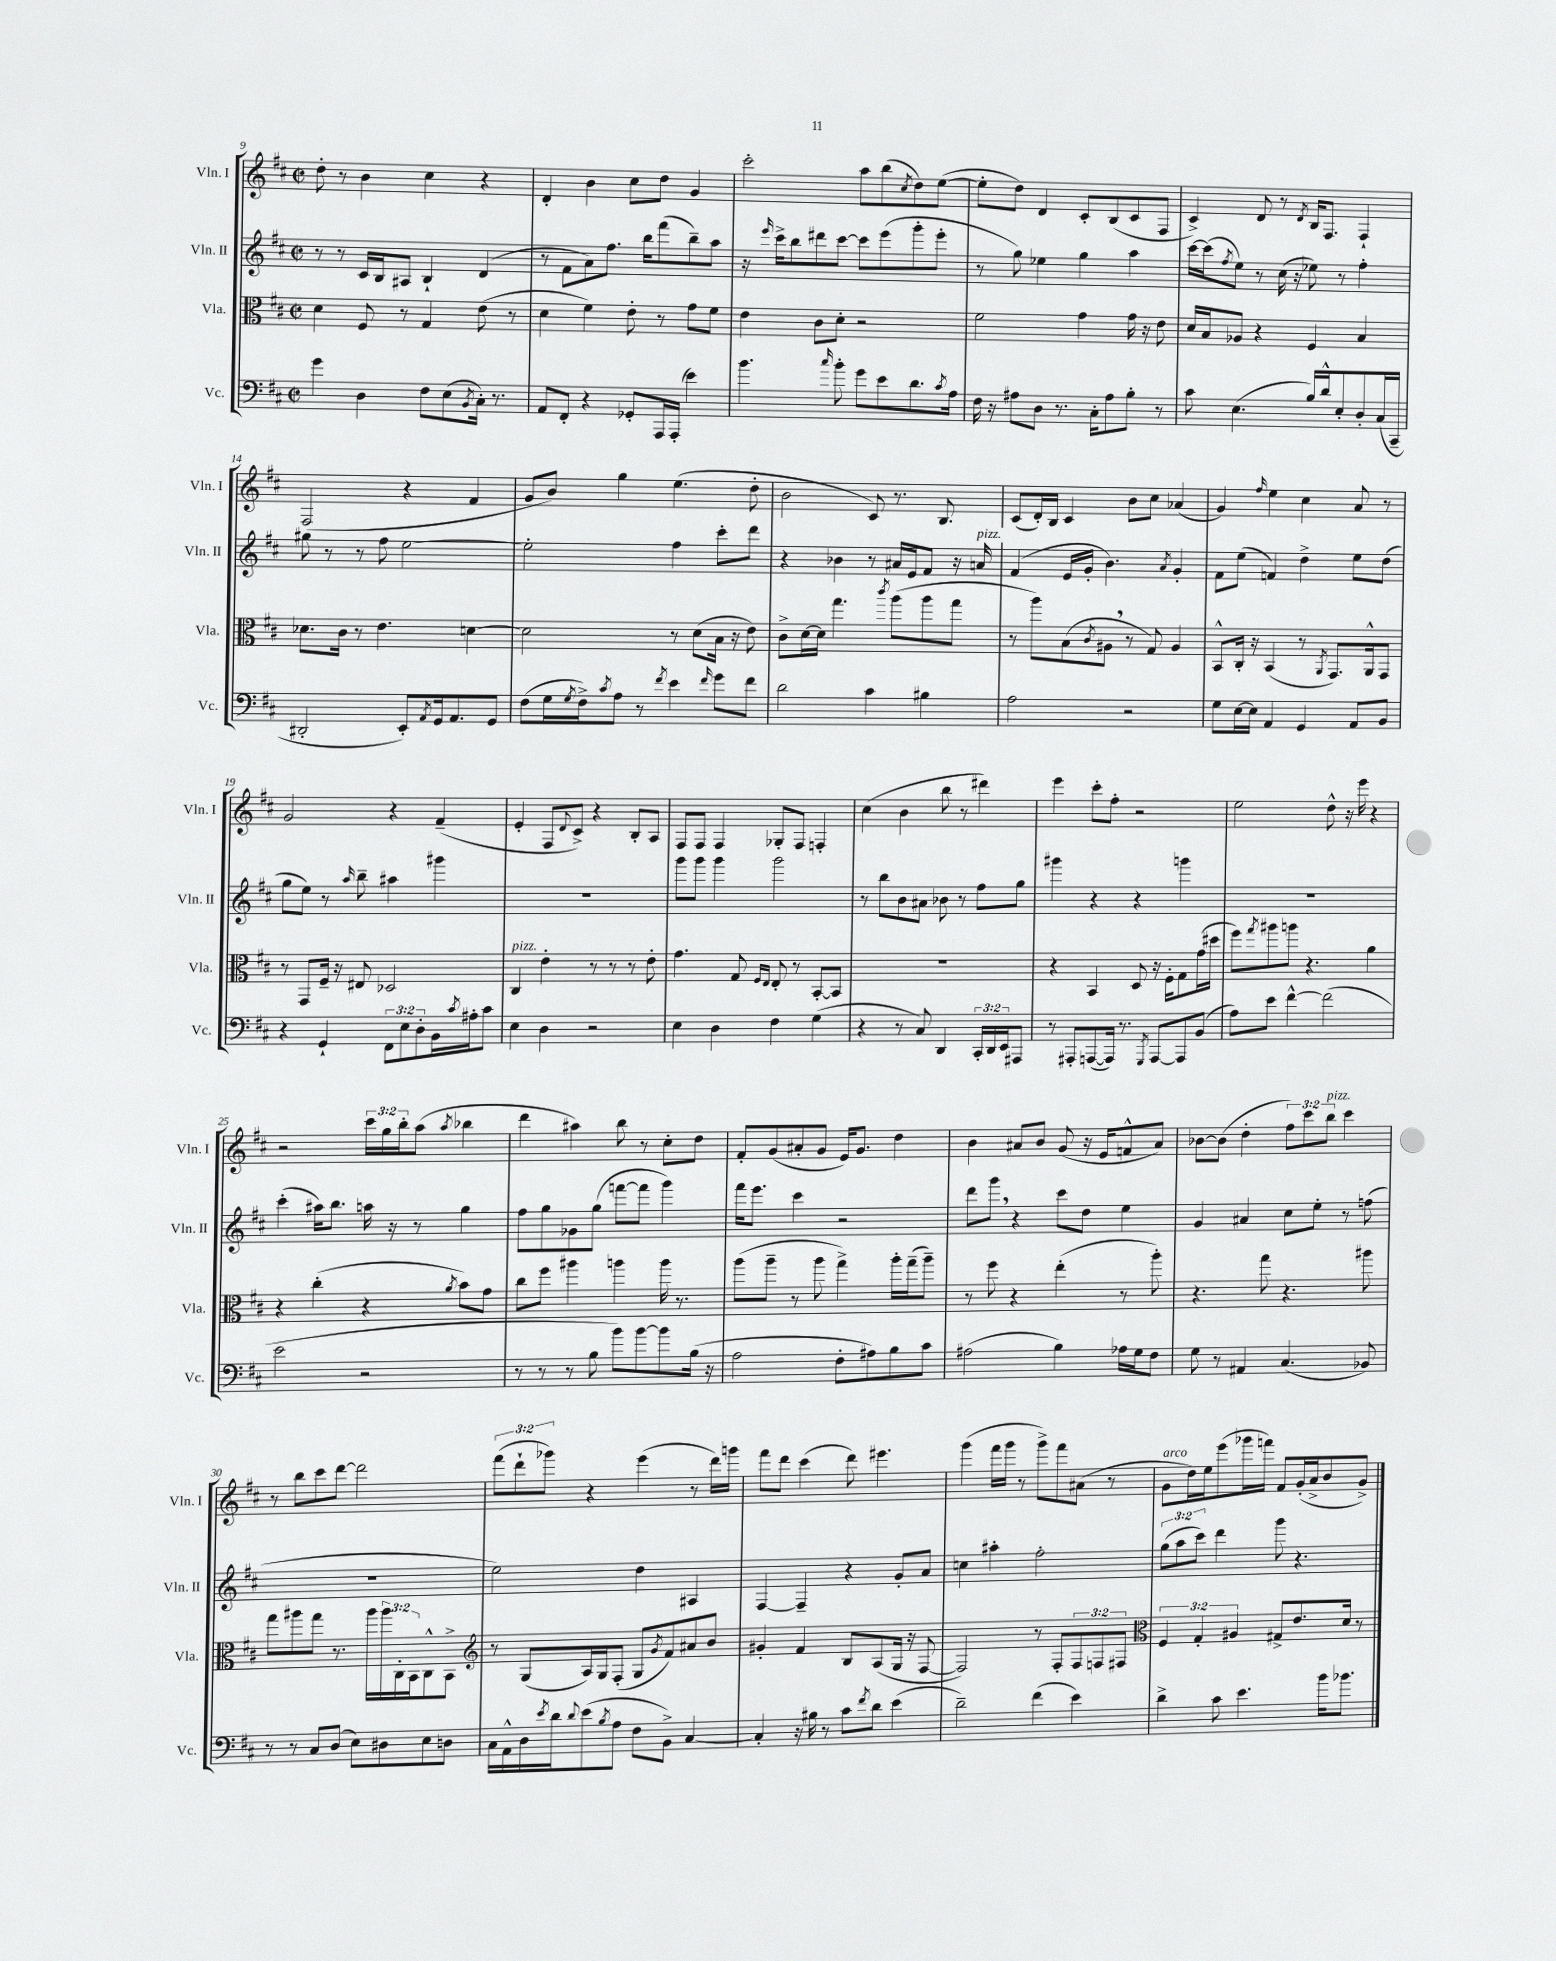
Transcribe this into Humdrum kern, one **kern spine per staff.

**kern	**kern	**kern	**kern
*part4	*part3	*part2	*part1
*staff4	*staff3	*staff2	*staff1
*I"Vc.	*I"Vla.	*I"Vln. II	*I"Vln. I
*I'Vc.	*I'Vla.	*I'Vln. II	*I'Vln. I
*clefF4	*clefC3	*clefG2	*clefG2
*k[f#c#]	*k[f#c#]	*k[f#c#]	*k[f#c#]
*M2/2	*M2/2	*M2/2	*M2/2
*met(c|)	*met(c|)	*met(c|)	*met(c|)
=9	=9	=9	=9
4g\	4d\	8r	8dd'\
.	.	8r	8r
4D\	8F#/	16c#/LL	4b\
.	.	16B/J	.
.	8r	8A#X/J	.
8F#\L	4G/	4B`/	4cc#\
(8E\	.	.	.
8qBB/	.	.	.
16C#'\Jk)	(8e\	(4d/	4r
8.r	.	.	.
.	8r	.	.
=10	=10	=10	=10
8AA/L	4d\	8r	4d'/
8FF#'/J	.	8f#\L	.
4r	4f#\)	8a\)	4b\
.	.	8.ff#\J	.
8GG-X'/L	8e'\	.	8cc#\L
.	.	16bb\KL	.
16AAA/L	8r	(8fff#\	8dd\J
(16AAA'/JJ	.	.	.
4e\)	8g\L	8bb~\)	4g/
.	8f#\J	8aa\J	.
=11	=11	=11	=11
4.b\	4e\	16r	2ccc#'\
.	.	16qqeee/	.
.	.	16ccc#^\KL	.
.	.	8bb\	.
.	8c#\L	8ddd#X\	.
16qqcc#/	.	.	.
8b'\	8d'\J	[8ccc#\J	.
8g\L	2r	8ccc#\L]	8aa\L
8e\	.	(8eee\	(8bb\
.	.	.	8qcc#/
8.d\	.	8ggg'\	8dd\)
.	.	8eee'\J	([8ee\J
8qc#/	.	.	.
16A\Jk	.	.	.
=12	=12	=12	=12
16F#\	2f#\	8r	8ee'\L]
16r	.	.	.
8A#X\L	.	8gg\)	8dd\J)
8D\J	.	4ee-X\	4d/
8.r	.	.	.
.	4g\	4gg\	8c#'/L
16C#'\KL	.	.	.
8A#\	.	.	(8B/
8B'\J	16g\	4aa\	8c#/
.	16r	.	.
8r	8e\	.	8F#/J
=13	=13	=13	=13
8c#\	16d/LL	[16ccc#\LL	4c#^/)
.	16B/J	(16ccc#\J]	.
.	.	8qff#/	.
(4.E\	8A-X/J	8ee\J)	.
.	4r	8r	8d/
.	.	(16cc#\	8r
.	.	16r	.
.	.	.	8qd/
16B/LL)	4F#/	8ee-X\)	16B/KL
16d^^/J	.	.	8.F#/J
8E'/	.	8r	.
8D'/	4B/	4ff#'\	4F#`/
(16C#/L	.	.	.
16CC#~/JJ	.	.	.
!!LO:LB:g=z
=14	=14	=14	=14
2DD#X'/	8.d-X\L	8gg#X\	(2F#/
.	.	8r	.
.	16c#\Jk	.	.
.	8r	8r	.
.	4.e\	8ff#\	.
8EE'/L)	.	[2ee\	4r
8qAA/	.	.	.
16GG/k	.	.	.
8.AA/	.	.	.
.	[4dn\	.	4f#/
8GG/J	.	.	.
=15	=15	=15	=15
(8F#\L	2d\]	2ee'\]	8g/L
16G\L	.	.	8b/J)
8qG/	.	.	.
16F#^\J)	.	.	.
8qc#/	.	.	.
8A\J	.	.	4gg\
8r	.	.	.
8qf#/	.	.	.
4e\	8r	4ff#\	(4.ee\
.	(8d\L	.	.
16qqf#/	.	.	.
8g\L	16B\Jk	8ccc#'\L	.
.	16r	.	.
8f#\J	8e\)	8ddd\J	8dd'\
=16	=16	=16	=16
2d\	8c#^\L	4r	2b\
.	[16d\L	.	.
.	16d\JJ]	.	.
.	4.gg\	4b-X\	.
4c#\	.	8r	8c#/)
.	8qccc#/	.	.
.	(8aa\L	16a#X/LL	8.r
.	.	16e/J	.
4B#X\	8aa\	8f#/J	.
.	.	.	8.B/
.	8gg\J	16r	.
!	!	!LO:TX:a:i:t=pizz.	!
.	.	16an/	.
=17	=17	=17	=17
2A\	8r	(4f#/	(8c#/L
.	8aa\L)	.	16d'/L)
.	.	.	16B/JJ
.	(8B\	16e/LL	4c#/
.	.	16g'/JJ	.
.	8qc#/	.	.
.	8A#X,\J	4.b\)	.
2r	8r	.	8b\L
.	8G/)	.	8cc#\J
.	.	8qa/	.
.	4A#/	4g'/	(4a-X/
=18	=18	=18	=18
8G\L	8BB^^/L	8f#\L	4g/)
[16E\L	16C#'/Jk	(8ee\J	.
16E\JJ]	16r	.	.
.	.	.	16qqff#/
4AA/	(4BB/	4fn/)	4ee\
4GG/	8r	4dd^\	4cc#\
.	8qAA/	.	.
.	8.GG/L)	.	.
8AA/L	.	8ee\L	8a/
.	16AA^^/k	.	.
8BB/J	8GG/J	(8dd\J	8r
!!LO:LB:g=z
=19	=19	=19	=19
4r	8r	8gg\L	2g/
.	8GG/L	8ee\J)	.
4GG`/	16F#~/Jk	8r	.
.	16r	.	.
.	.	16qqaa/	.
.	8E#X/	8bb~\	.
12FF#\L	2D-X/	4aa#X\	4r
12E\	.	.	.
12D'\	.	.	.
16BB\L	.	4ggg#X\	(4f#~/
8qc#/	.	.	.
16A#X'\J	.	.	.
8c#\J	.	.	.
=20	=20	=20	=20
!	!LO:TX:a:i:t=pizz.	!	!
4E\	4C#/	1r	4e'/
4D\	4e'\	.	8F#/L
.	.	.	8qqd/
.	.	.	8c#^/J)
2r	8r	.	4r
.	8r	.	.
.	8r	.	8B'/L
.	8e'\	.	8A/J
=21	=21	=21	=21
4E\	4.g\	8ggg\L	8F#/L
.	.	8ggg\J	8F#/J
4D\	.	4ggg\	4F#/
.	8G/	.	.
.	16qqF#/LL	.	.
.	16qqE/JJ	.	.
4F#\	8E'/	2ggg\	8G-X'/L
.	8r	.	8F#/J
(4G\	[8BB'/L	.	4Fn'/
.	8BB/J]	.	.
=22	=22	=22	=22
4r	1r	8r	(4cc#\
.	.	8bb\L	.
8r	.	8b\	4b\
8C#/)	.	8a#X\J	.
4DD/	.	8b-X\	8bb\
.	.	8r	8r
24CC#'/LL	.	8ff#\L	4ddd#X\)
24DD/	.	.	.
24EE/J	.	.	.
8AAA#X/J	.	8gg\J	.
=23	=23	=23	=23
8r	4r	4ggg#X\	4eee\
8AAA#X'/L	.	.	.
([8AAAn/	4BB/	4r	8ccc#'\L
16AAA/Jk])	.	.	8ff#'\J
8.r	.	.	.
.	8D/	4r	2r
8qGGG/	.	.	.
[8AAA/L	16r	.	.
.	16F#'\KL	.	.
8AAA/]	8G\	4gggn\	.
(8BB/J	(16g\L	.	.
.	16dd#X\JJ	.	.
=24	=24	=24	=24
8A\L)	8ff#\L)	1r	2ee\
.	8qgg/	.	.
8e\J	8aa#X\	.	.
[4f#^^\	8aan\J	.	.
.	4.r	.	.
(2f#\]	.	.	8dd^^\
.	.	.	16r
.	.	.	16eee\
.	4a\	.	4r
!!LO:LB:g=z
=25	=25	=25	=25
2e\	4r	(4ccc#'\	2r
.	(4cc#'\	16aa#X\KL)	.
.	.	8.bb\J	.
2r	4r	16aan\	24ccc#\LL
.	.	.	24gg\
.	.	16r	.
.	.	.	24bb'\J
.	.	8r	(8aa\J
.	8qa/	.	8qaa/
.	8b\L)	4gg\	4bb-X\
.	8g\J	.	.
=26	=26	=26	=26
8r	8cc#\L	8ff#\L	4ddd\
8r	8ff#\J	8gg\	.
8r	4aa#X\	8g-X\	4aa#X\)
8B\	.	(8gg\J	.
8b\L)	4aan\	[8fffn\L	8bb\
[8b\	.	8fff\J]	8r
8b\]	16aa\	4ggg\)	8cc#'\L
.	8.r	.	.
(16B\Jk	.	.	8dd\J
16r	.	.	.
=27	=27	=27	=27
2A\	(8aa\L	16fff#\KL	8f#'/L
.	.	8.eee\J	.
.	8aa~\J	.	(8g/
.	8r	4ccc#\	8a#X'/
.	8aa\	.	8g/J
8F#'\L	4gg^\)	2r	16e/KL)
.	.	.	8.g/J
8A#X\)	.	.	.
8B\	16aa'\LL	.	4dd\
.	(16gg~\J	.	.
8c#\J	8aa~\J)	.	.
=28	=28	=28	=28
(2A#X\	8r	8ddd\L	4b\
.	8ff#\	8ggg,\J	.
.	4r	4r	8a#X/L
.	.	.	8b/J
4B\)	(4ee'\	8ccc#\L	(8g/
.	.	8dd\J	16r
.	.	.	16e/KL
16A-X\LL	8r	4ee\	8fn^^/
16G\J	.	.	.
8F#\J	8aa'\)	.	8a#/J)
=29	=29	=29	=29
8G\	4.r	4g/	[8b-X\L
8r	.	.	(8b-\J]
4AA#X/	.	4a#X/	4dd'\
.	8gg\	.	.
(4.C#/	4.r	8cc#\L	12ff#\L)
.	.	.	12ccc#\
.	.	8ee'\J	.
!	!	!	!LO:TX:a:i:t=pizz.
.	.	.	12bb\J
.	.	8r	4ccc#\
8BB-X/)	8aa#X\	(8ffn\	.
!!LO:LB:g=z
=30	=30	=30	=30
8r	8gg\L	1r	8r
8r	8aa#X\	.	8bb\L
8C#/L	8gg\J	.	8ccc#\
(8D/J	8.r	.	[8ddd\J
8E\L)	.	.	2ddd\]
.	16aa#\LL	.	.
8D#X\	24aa#\	.	.
.	24C#'\	.	.
.	24BB\J	.	.
8E\	8C#^^\	.	.
8Dn\J	8BB^\J	.	.
=31	=31	=31	=31
*	*clefG2	*	*
16C#\LL	8r	2ee\)	(12fff#\L
16AA^^\	.	.	.
.	.	.	12ddd`\
16D\	(8G/L	.	.
.	.	.	12ggg-X\J)
8qe/	.	.	.
16d\J	.	.	.
8qqd/	.	.	.
(8e\	16A/L)	.	4r
.	16G/J	.	.
8qB/	.	.	.
8A\J	(8F#'/J	.	.
8F#\L	8G/L	4dd\	(4eee\
.	8qg/	.	.
8BB^\J)	8f#/)	.	.
[4C#/	8a#X/	4A#X/	8r
.	8b/J	.	16ddd\LL)
.	.	.	16gggn\JJ
=32	=32	=32	=32
4C#'/]	4g#X'/	[4F#/	8fff#\L
.	.	.	8ddd\J
16r	4f#/	4F#~/]	(4ccc#\
16B#X\	.	.	.
8r	.	.	.
8c#\L	8B/L	4r	8ddd\)
8qf#/	.	.	.
8d\J	(8A/	.	4.eee#X\
(4e\	16G/Jk	8g'/L	.
.	16r	.	.
.	[8F#/	8a/J	.
=33	=33	=33	=33
2d~\)	2F#/])	4ccn\	(4ggg\
.	.	4aa#X'\	16fff#\LL
.	.	.	16ggg\JJ
.	.	.	8r
(4f#\	8r	2ff#'\	8ggg^\L)
.	8F#'/L	.	8fff#\
4e\)	12F#/	.	(8a#X\J
.	12Fn/	.	.
.	.	.	8r
.	12F#X/J	.	.
=34	=34	=34	=34
*	*clefC3	*	*
!	!	!	!LO:TX:a:i:t=arco
4d^\	6F#/	(12gg\L	8g\L
.	.	12aa\	.
.	.	.	16dd\L)
.	6G'/	12ccc#\J)	.
.	.	.	16ee\J
8c#\	.	4ddd\	(8eee\
.	6A#X/	.	.
4.e\	.	.	16ggg-X\L
.	.	.	16fffn\JJ)
.	8G#X^/L	8ggg\	8f#/L
.	8.e/	4.r	(16g'/L
.	.	.	16a^/J
16b\KL	.	.	8b/
8.b-X\J	16d/Jk	.	.
.	8r	.	8g^/J)
==	==	==	==
*-	*-	*-	*-
